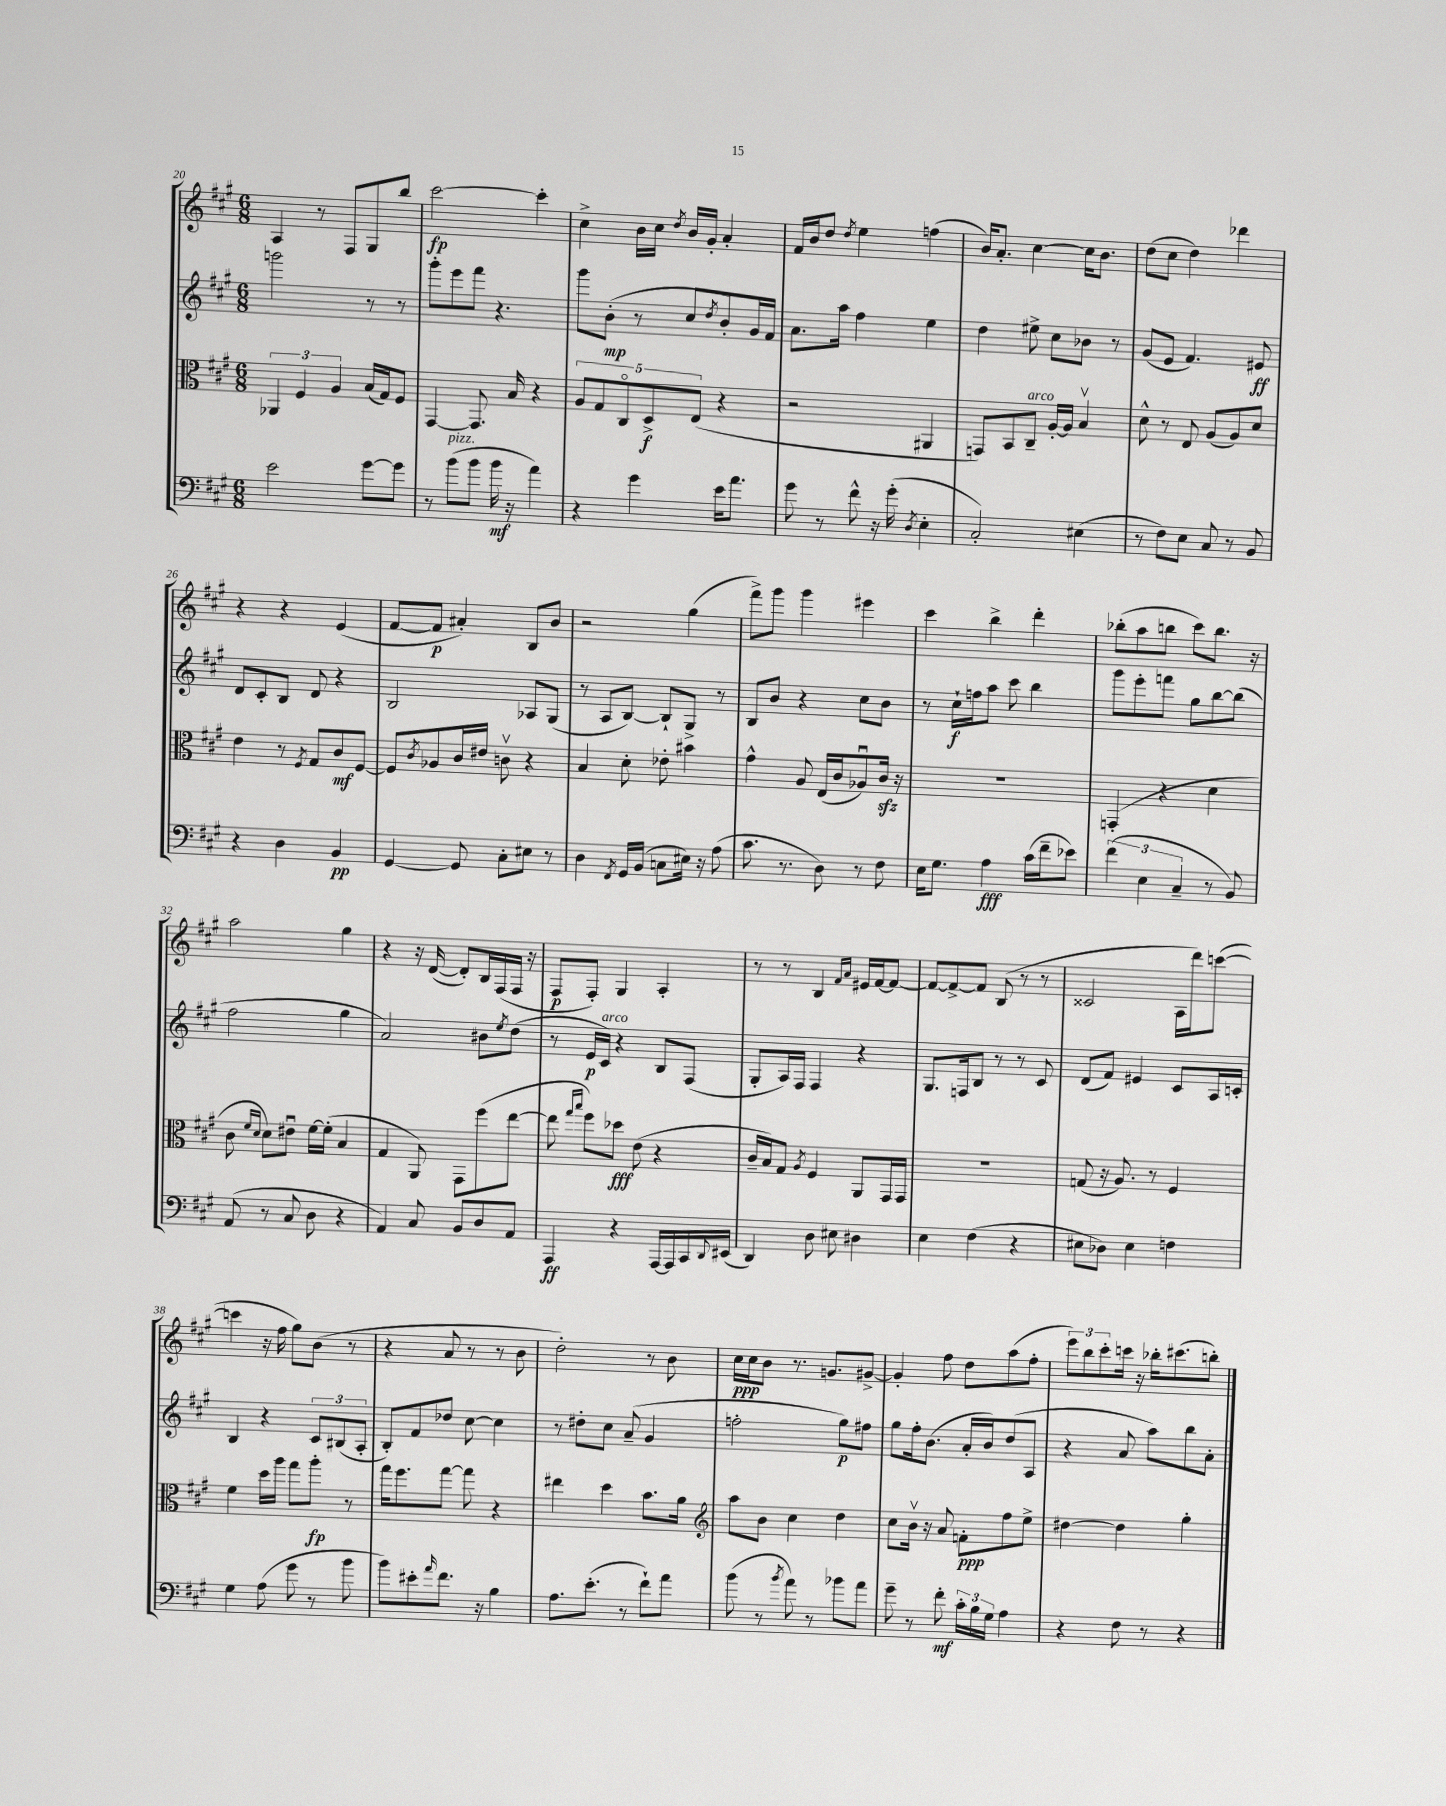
<<
\new StaffGroup <<
\new Staff = "s0" {
    \clef treble \key a \major \numericTimeSignature \time 6/8
    a4 r8 fis8 gis8 b''8 |
    cis'''2~\fp cis'''4-. |
    cis''4-> b'16 cis''16 \acciaccatura { d''8 } b'16 gis'16-. a'4-. |
    fis'16 b'16 d''8 \acciaccatura { d''8 } e''4 f''4( |
    b'16) a'8.-. cis''4~ cis''16 b'8. |
    d''8( cis''8 d''4) des'''4 |
    r4 r4 e'4( |
    fis'8~ fis'8\p ais'4-.) b8 b'8 |
    r2 gis''4( |
    fis'''8->) gis'''8 gis'''4 eis'''4 |
    cis'''4 b''4-> d'''4-. |
    bes''8-.( a''8 b''8 cis'''8) b''8. r16 |
    a''2 gis''4 |
    r4 r16 d'16~( d'8-.) b16 fis16( fis16 r16 |
    fis8\p fis8-.) gis4 a4-. |
    r8 r8 b4 \grace { fis'16 a'16 } eis'16 fis'16~ fis'8~ |
    fis'8~ fis'8~-> fis'8 b8( r8 r8 |
    cisis'2 a16 d'''16) c'''8~( |
    c'''4 r16 fis''16 gis''8) b'8( r8 |
    r4 a'8 r8 r8 b'8 |
    d''2-.) r8 b'8 |
    cis''16\ppp cis''16 b'8 r8. g'8. gis'8~-> |
    gis'4-. fis''8 d''8 a''8( fis''8-. |
    \tuplet 3/2 { e'''8) b''8 cis'''8-. } c'''16 r16 bes''16-. cis'''8.( b''8-.) \bar "|." |
}
\new Staff = "s1" {
    \clef treble \key a \major \numericTimeSignature \time 6/8
    g'''2 r8 r8 |
    gis'''8-. e'''8 fis'''8 r4. |
    gis'''8 b'8-.\mp( r8 cis''8 \acciaccatura { d''8 } b'8-.) gis'16 fis'16 |
    a'8. a''16 fis''4 e''4 |
    d''4 eis''8-> cis''8 bes'8 r8 |
    gis'8( e'8 fis'4.) eis'8\ff |
    d'8 cis'8-. b8 d'8 r4 |
    b2 aes8 gis8( |
    r8 a8 b8~) b8-! gis8-> r8 |
    b8 b'8 r4 cis''8 b'8 |
    r8 cis''16-!\f f''16 a''8 cis'''8 b''4 |
    gis'''8 e'''8-. f'''8 gis''8 b''8~ b''8( |
    fis''2 gis''4 |
    a'2) bis'8 \acciaccatura { e''8 } d''8( |
    r8 e'16\p cis'16^\markup { \italic "arco" }) r4 b8 fis8( |
    gis8-. a16) fis16 fis4 r4 |
    gis8. f16 b8 r8 r8 cis'8 |
    d'8( fis'8) eis'4 cis'8 a16 c'16-. |
    b4 r4 \tuplet 3/2 { cis'8 bis8( a8-. } |
    b8-.) fis'8 des''8 cis''8~ cis''4 |
    r8 dis''8-. cis''8 a'8--( gis'4 |
    f''2-. gis''8\p) fis''8 |
    gis''8 fis''16-. b'8.( a'16-. b'16) d''8( a8 |
    r4 a'8 a''8) b''8 a'8-. \bar "|." |
}
\new Staff = "s2" {
    \clef alto \key a \major \numericTimeSignature \time 6/8
    \tuplet 3/2 { aes,4 fis4 a4 } b16( gis16) fis8 |
    gis,4~ gis,8. b16 r4 |
    \tuplet 5/4 { a8 gis8 cis8\flageolet d8->\f e8( } r4 |
    r2 ais,4 |
    g,8) b,8 cis8--^\markup { \italic "arco" } a16~-. a16 b4\upbow |
    d'8-^ r8 e8 a8( a8) d'8 |
    e'4 r8 \acciaccatura { fis8 } gis8 cis'8\mf fis8~ |
    fis8 \acciaccatura { cis'8 } aes8 cis'16 eis'16 c'8\upbow r4 |
    b4 d'8-. ees'8-. bis'4 |
    gis'4-^ a8 e16( cis'16 aes8\downbow) cis'16\sfz r16 |
    R2. |
    g,4-.( r4 d'4 |
    cis'8 \grace { fis'16 d'16 } d'8) eis'8\downbow fis'16~ fis'16-.( b4 |
    gis4 a,8) gis,8 fis''8( e''8~ |
    e''8 \grace { gis''16 b''16 } fis''8) des''8\fff e'8( r4 |
    cis'16-- b16) gis8 \acciaccatura { a8 } fis4 a,8 gis,16 gis,16 |
    R2. |
    g8( r16 a8.) r8 fis4 |
    fis'4 d''16 a''16 gis''8 a''8-.\fp r8 |
    gis''16 fis''8. gis''8~ gis''8 r4 |
    eis''4 d''4 b'8. a'16 |
    \clef treble a''8 b'8 cis''4 d''4 |
    cis''8 b'16\upbow r16 a'8 f'8-.\ppp fis''8 e''8-> |
    dis''4~ dis''4 gis''4-. \bar "|." |
}
\new Staff = "s3" {
    \clef bass \key a \major \numericTimeSignature \time 6/8
    e'2 gis'8~ gis'8 |
    r8 b'8^\markup { \italic "pizz." }( b'8 b'16\mf r16 a'4) |
    r4 gis'4 e'16 a'8. |
    gis'8 r8 fis'8-^ r16 gis'16-.( \acciaccatura { d8 } e4-. |
    cis2-.) eis4( |
    r8 fis8) e8 cis8 r8 b,8 |
    r4 d4 b,4\pp |
    gis,4~ gis,8 cis8-. eis8 r8 |
    d4 \acciaccatura { fis,8 } gis,16 b,16( c8 eis16) r16 a8( |
    cis'8. r8. d8) r8 fis8 |
    e16 gis8. a4\fff cis'16( fis'16-- ees'8) |
    \tuplet 3/2 { fis'4( e4 cis4-- } r8 b,8) |
    a,8( r8 cis8 d8 r4 |
    a,4) cis8 b,8 d8 a,8 |
    a,,4\ff r4 a,,16~ a,,16 cis,16 \appoggiatura { d,8 } eis,16( |
    d,4) d8 eis8 dis4 |
    e4 fis4( r4 |
    eis8 des8) eis4 f4 |
    gis4 a8( gis'8 r8 b'8 |
    b'8) eis'8-. \grace { a'16 } fis'8. r16 b4 |
    a8. e'8.-.( r8 fis'8-!) a'8 |
    b'8( r8 \acciaccatura { b'8 } a'8) r8 bes'8 a'8 |
    gis'8-- r8 fis'8-.\mf \tuplet 3/2 { cis'16-. b16 gis16 } a4 |
    r4 fis8 r8 r4 \bar "|." |
}
>>
>>
\layout { \context { \Score currentBarNumber = #20 } }
